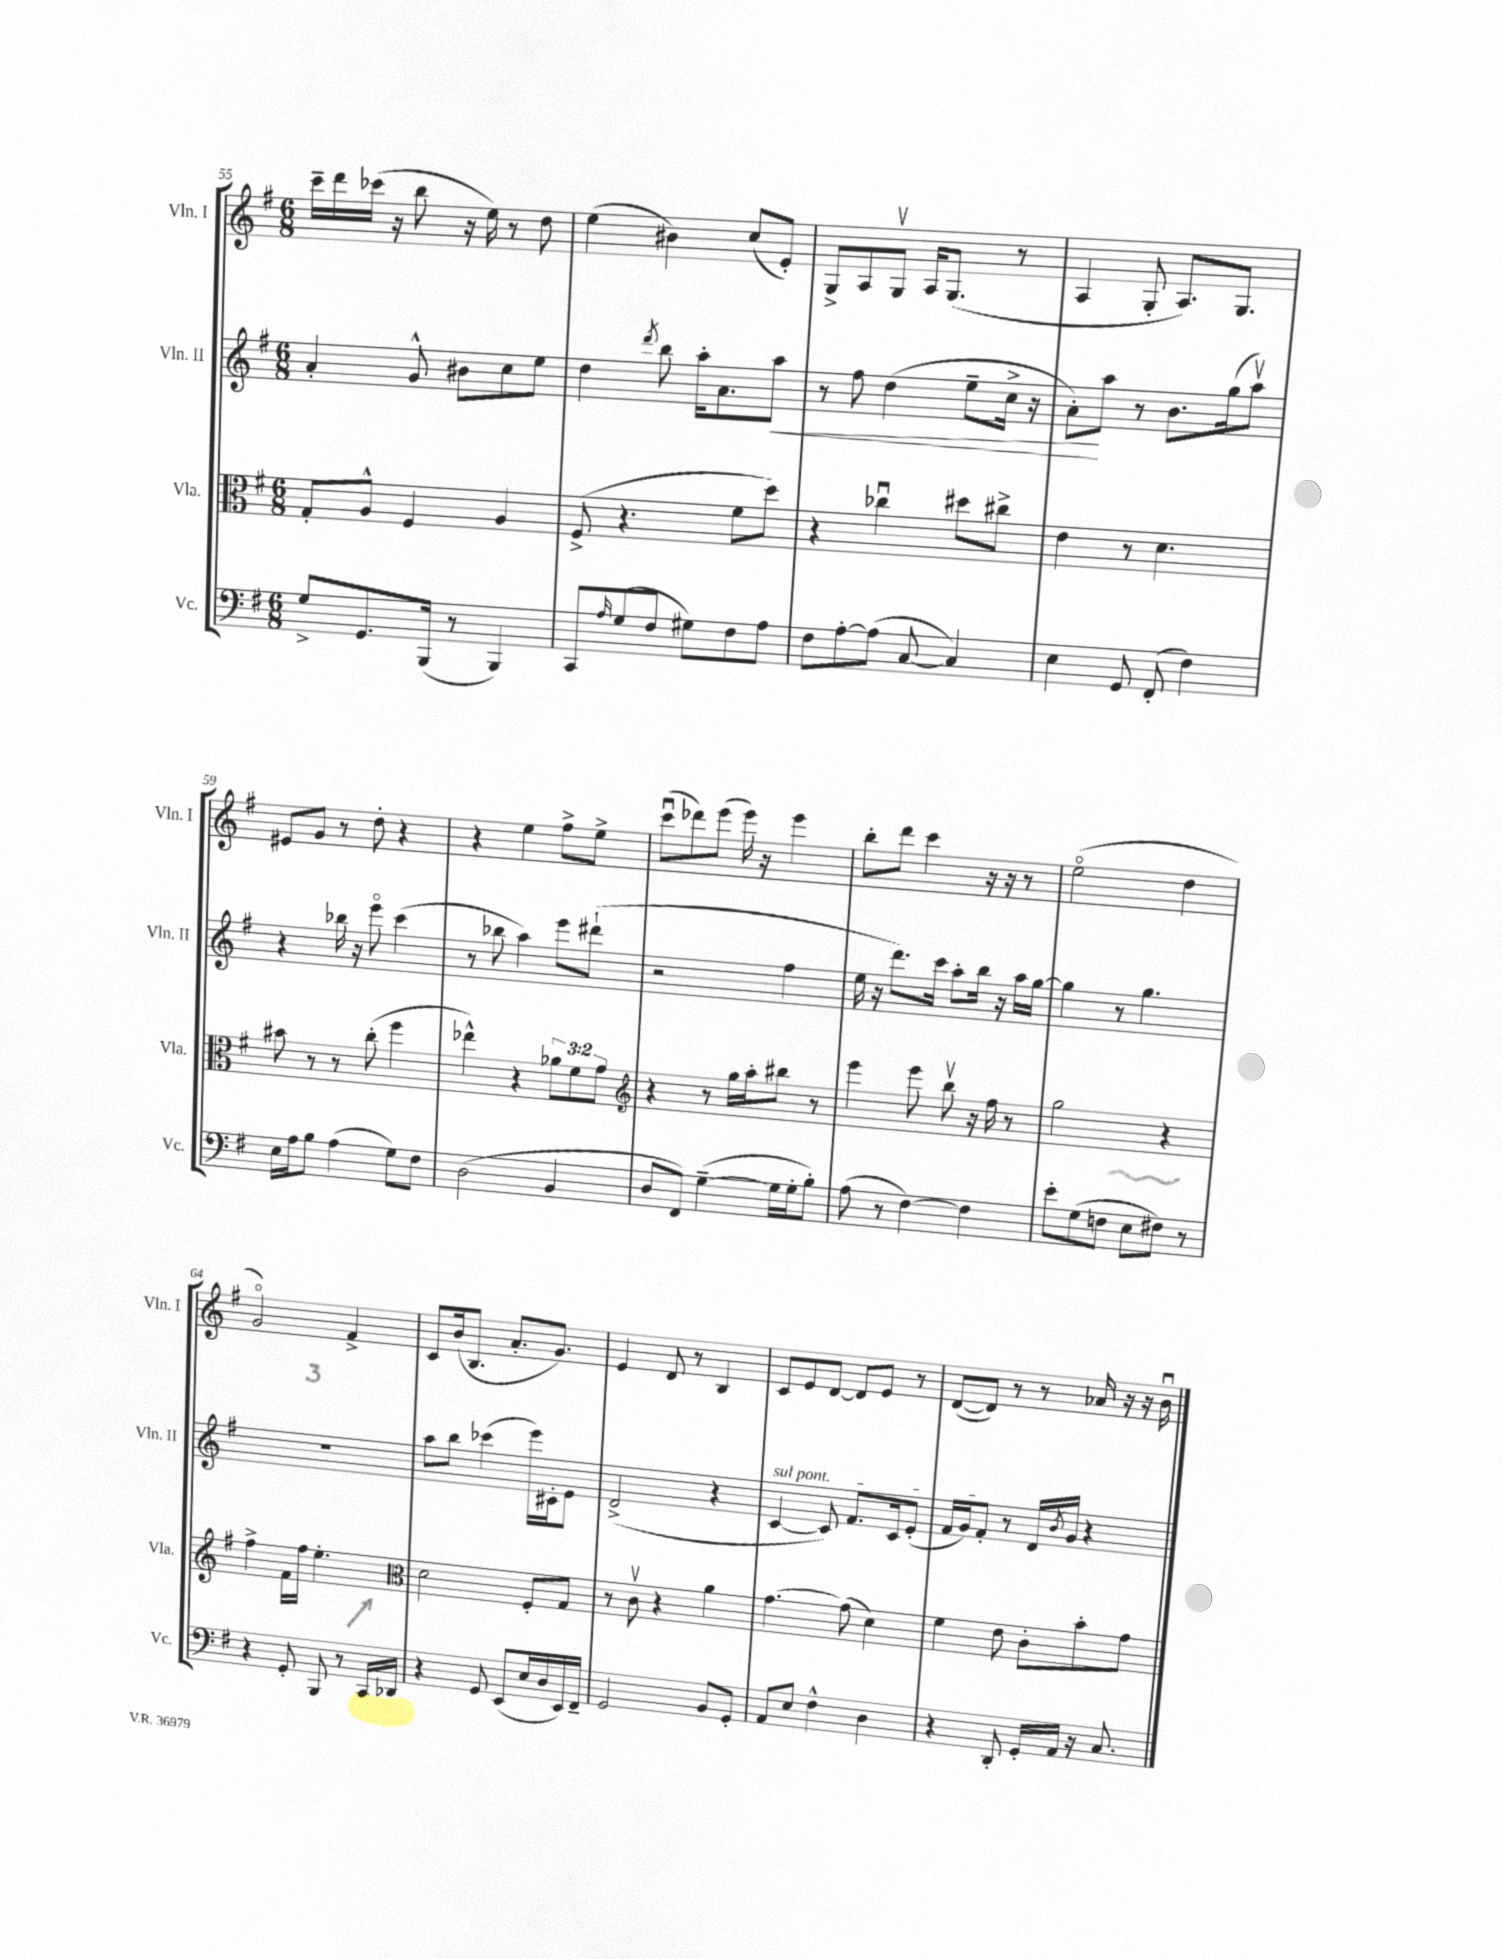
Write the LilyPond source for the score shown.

<<
\new StaffGroup <<
\new Staff = "s0" \with { instrumentName = "Vln. I" shortInstrumentName = "Vln. I" } {
    \clef treble \key g \major \numericTimeSignature \time 6/8
    c'''16-- d'''16 ces'''16( r16 b''8 r16 e''16) r8 d''8 |
    e''4( bis'4) c''8( e'8-.) |
    g8-> a8 g8\upbow a16 g8.( r8 |
    a4 g8-. a8.) g8. |
    eis'8 g'8 r8 d''8-. r4 |
    r4 e''4 fis''8-> e''8-> |
    c'''8\downbow( des'''8) e'''8( e'''16) r16 e'''4 |
    b''8-. d'''8 c'''4 r16 r16 r8 |
    e''2\flageolet( d''4 |
    g'2\flageolet) fis'4-> |
    c'8 b'16( b8. a'8.-. g'8.) |
    e'4 d'8 r8 b4 |
    c'8 e'8 d'8~ d'8 e'8 r8 |
    d'8~( d'8) r8 r8 aes'16 r16 r16 b'16\downbow \bar "|." |
}
\new Staff = "s1" \with { instrumentName = "Vln. II" shortInstrumentName = "Vln. II" } {
    \clef treble \key g \major \numericTimeSignature \time 6/8
    a'4-. g'8-^ bis'8 c''8 e''8 |
    d''4 \acciaccatura { d'''8 } b''8 a''16-. a'8. a''8\< |
    r8 fis''8 d''4( e''8-- c''16-> r16 |
    a'8-.\!) a''8 r8 b'8. g''16( a''8\upbow) |
    r4 bes''16 r16 e'''8\flageolet c'''4( |
    r8 bes''8 a''4) e'''8 dis'''8-!( |
    r2 fis''4 |
    e''16 r16 d'''8.) c'''16 a''8-. b''16 r16 a''16 g''16~ |
    g''4 r8 g''4. |
    R2. |
    a''8 b''8 ces'''4( e'''16) cis'16-. e'8 |
    d'2->( r4 |
    \once \override TextSpanner.bound-details.left.text = \markup { \italic "sul pont." } c'4~\startTextSpan c'8) fis'8. c'16 e'8-.( |
    fis'16 g'16) fis'8-.\stopTextSpan r8 d'16 \acciaccatura { b'8 } g'16 r4 \bar "|." |
}
\new Staff = "s2" \with { instrumentName = "Vla." shortInstrumentName = "Vla." } {
    \clef alto \key g \major \numericTimeSignature \time 6/8 \override Staff.TupletNumber.text = #tuplet-number::calc-fraction-text
    g8-. a8-^ fis4 a4 |
    fis8->( r4. fis'8 d''8) |
    r4 ces''4\downbow dis''8 cis''8-> |
    e'4 r8 d'4. |
    bis'8 r8 r8 c''8-.( fis''4 |
    ees''4-^) r4 \tuplet 3/2 { aes'8 fis'8 g'8 } |
    \clef treble r4 r8 g''16 a''16-. bis''8 r8 |
    e'''4 e'''8 b''8\upbow r16 fis''16 r8 |
    g''2 r4 |
    fis''4-> fis'16 fis''16 e''4.-. |
    \clef alto d'2 fis8-. g8 |
    r8 c'8\upbow r4 a'4 |
    g'4.~ g'8( d'4) |
    fis'4 e'8 c'8-. b'8-. g'8 \bar "|." |
}
\new Staff = "s3" \with { instrumentName = "Vc." shortInstrumentName = "Vc." } {
    \clef bass \key g \major \numericTimeSignature \time 6/8
    g8-> g,8. b,,16( r8 b,,4) |
    c,8 \grace { a16 } g8( fis8 gis8) fis8 a8 |
    fis8 a8~-. a8( c8~ c4) |
    e4 g,8 fis,8-.( fis4) |
    e16 a16 b8 a4( g8) fis8 |
    d2( b,4 |
    d8 fis,8) g4~--( g16 g16-. b8-.) |
    a8( r8 fis4~) fis4 |
    e'8-. g8( f8 e8 fis8) r8 |
    r4 g,8-. b,,8 r8 c,16 des,16 |
    r4 g,8 e,8( e16 d16 e,16) fis,16-- |
    g,2 b,8 g,8-. |
    a,8 e8 fis4-^ d4 |
    r4 d,8-. g,16-. a,16 r16 c8. \bar "|." |
}
>>
>>
\layout { \context { \Score currentBarNumber = #55 } }
